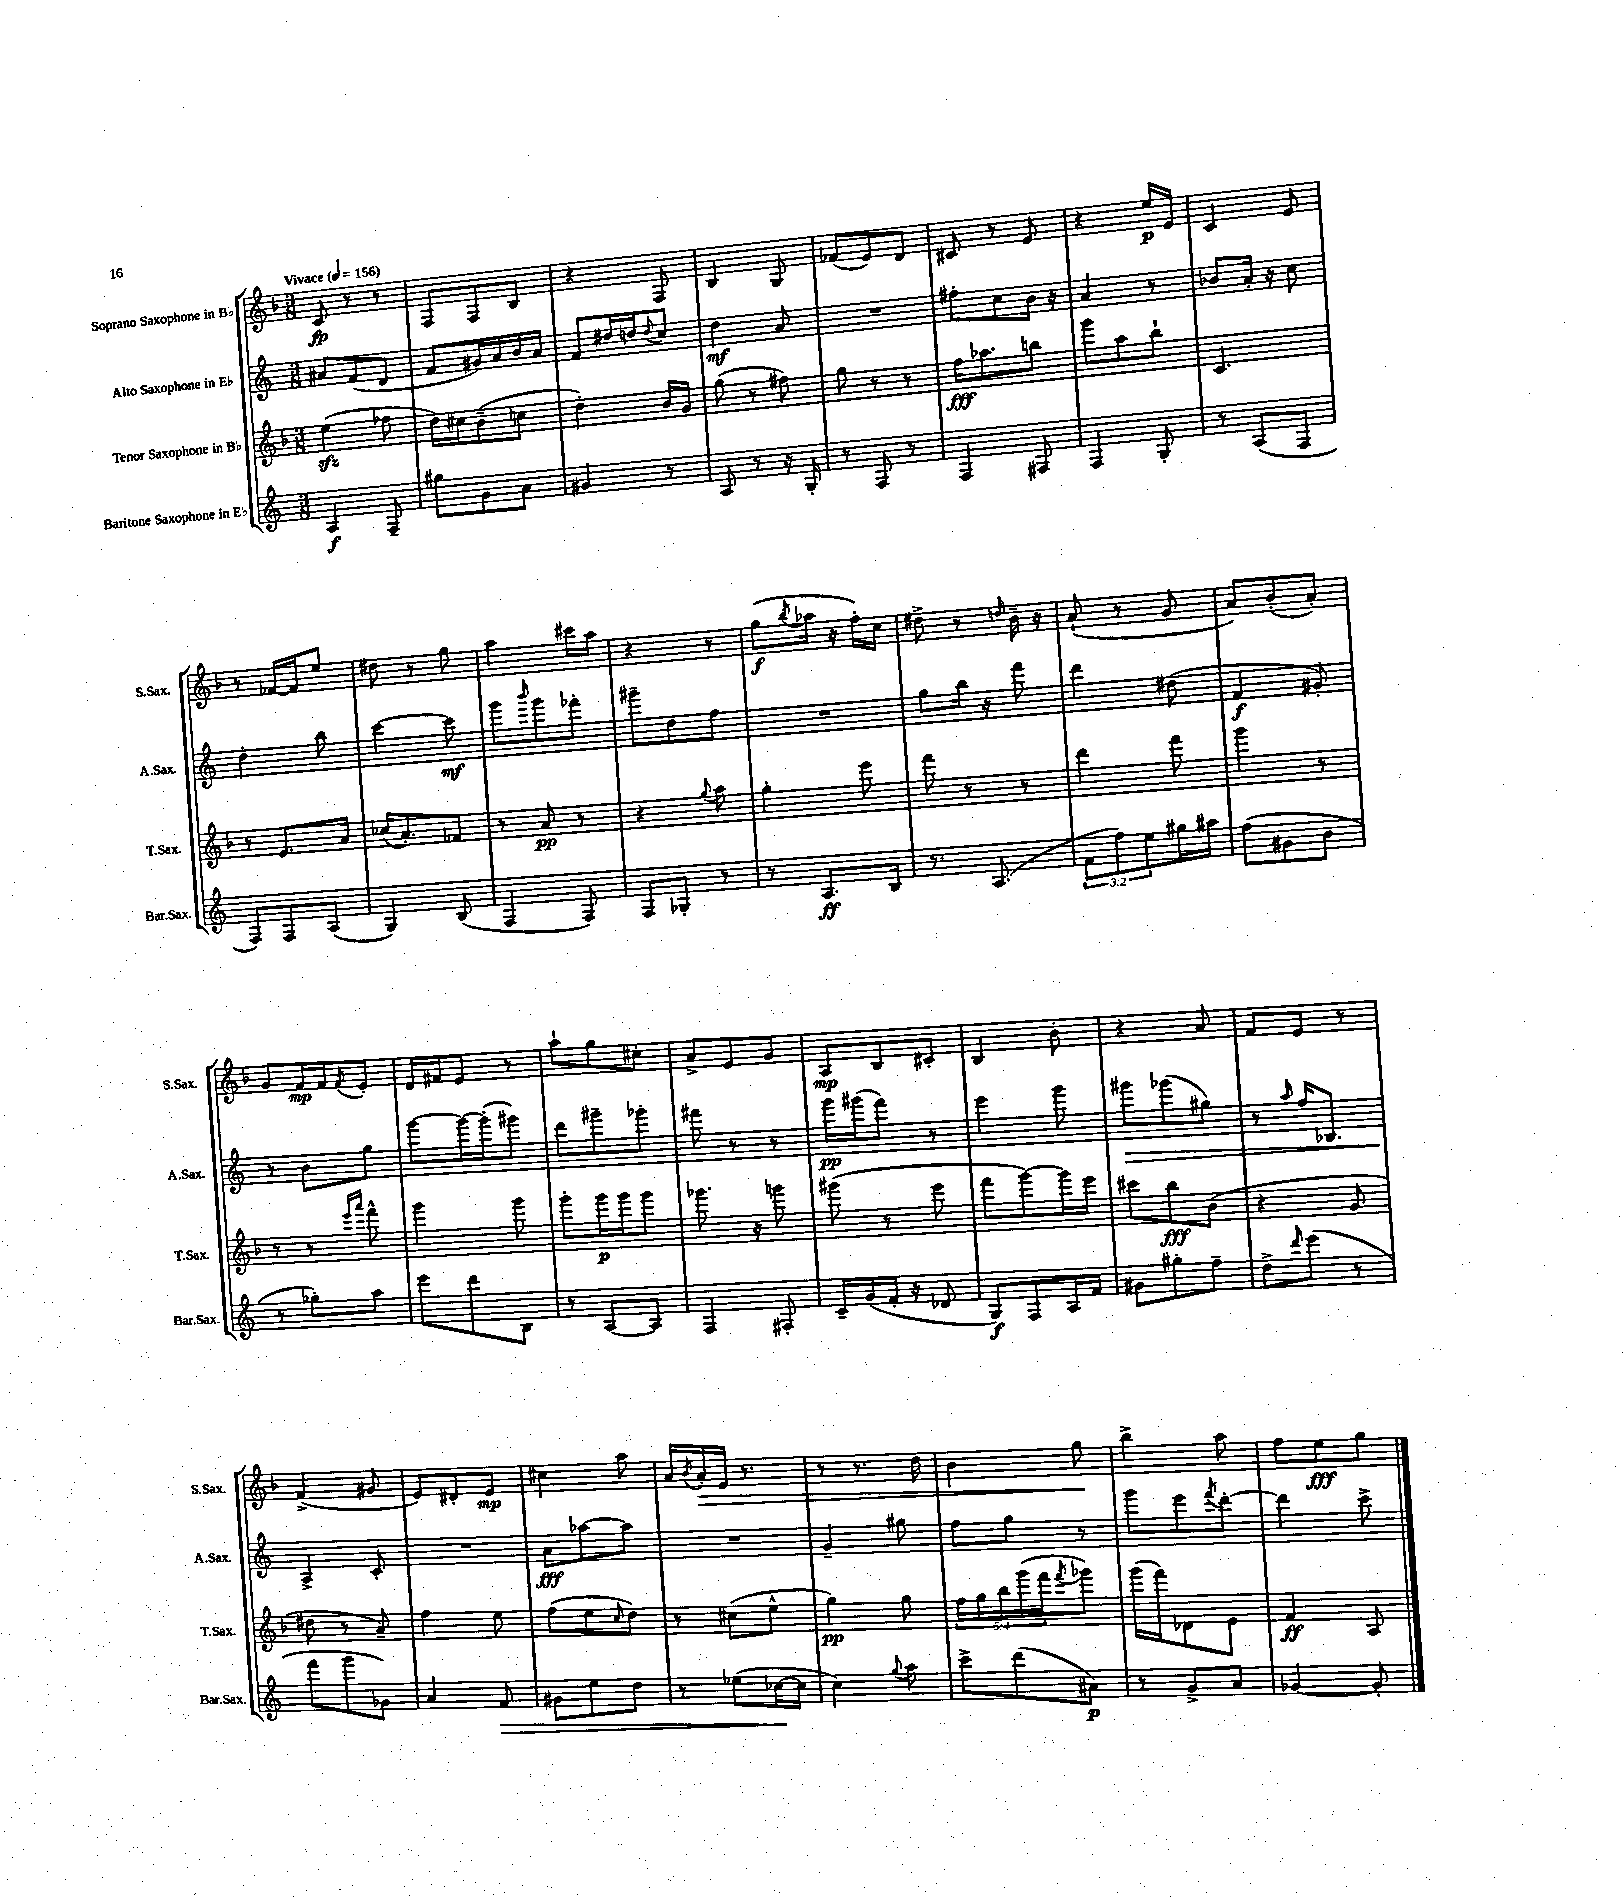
<<
\new StaffGroup <<
\new Staff = "s0" \with { instrumentName = "Soprano Saxophone in Bb" shortInstrumentName = "S.Sax." } {
    \clef treble \key f \major \numericTimeSignature \time 3/8 \tempo "Vivace" 4 = 156
    c'8\fp r8 r8 |
    f8 f8 bes8 |
    r4 f8 |
    bes4 g8 |
    fes'8( e'8) d'8 |
    cis'8 r8 e'8 |
    r4 e''16\p e'16 |
    c'4 e'8 |
    r8 fes'16~ fes'16 e''8 |
    dis''8 r8 g''8 |
    a''4 cis'''16 a''16 |
    r4 r8 |
    g''8\f( \acciaccatura { bes''8 } aes''16 r16 f''16-.) c''16 |
    dis''8-> r8 \grace { d''16 } bes'16-- r16 |
    a'8-!( r8 g'8 |
    a'8) bes'8-.( a'8-.) |
    g'8 f'16\mp f'16 \acciaccatura { f'8 } e'8-. |
    d'16 fis'16 e'8 r8 |
    a''8-! g''8 cis''8-. |
    a'8-> e'8 g'8 |
    a8\mp bes8 cis'8-. |
    bes4 bes'8-. |
    r4 a'8 |
    f'8 e'8 r8 |
    f'4->( gis'8 |
    e'8) dis'8-. e'8\mp |
    cis''4 a''8 |
    a'16 \acciaccatura { bes'8 } a'16-.\> e'16 r8. |
    r8 r8. d''16 |
    bes'4 g''8\! |
    bes''4-> a''8 |
    f''8 e''8\fff g''8 \bar "|." |
}
\new Staff = "s1" \with { instrumentName = "Alto Saxophone in Eb" shortInstrumentName = "A.Sax." } {
    \clef treble \key c \major \numericTimeSignature \time 3/8
    ais'8 f'8( d'8 |
    f'8 gis'16) a'16 b'16 a'16 |
    f'8 dis''16 d''16 \appoggiatura { d''8 } c''8 |
    d''4\mf a'8 |
    R4. |
    fis''8-. c''8 b'16 r16 |
    a'4 r8 |
    bes'8 a'16-. r16 c''8 |
    d''4-. b''8 |
    c'''4~ c'''8\mf |
    g'''8 \grace { b'''16 } g'''8 fes'''8-. |
    gis'''8-- d''8 f''8 |
    R4. |
    g''8 b''16 r16 f'''8 |
    d'''4 dis''8( |
    f'4\f gis'8-.) |
    r8 b'8 g''8 |
    g'''8~ g'''16~ g'''16-.( gis'''8) |
    d'''8 gis'''8-- ges'''8-. |
    fis'''8 r8 r8 |
    g'''16\pp gis'''16( f'''8) r8 |
    e'''4 g'''8 |
    gis'''8\> ges'''8( gis''8) |
    r8 \grace { a''16 } f''16 bes8. |
    a4->\! c'8-. |
    R4. |
    a'8\fff aes''8~ aes''8 |
    R4. |
    g'4-- gis''8 |
    f''8 g''8 r8 |
    g'''8 e'''8 \acciaccatura { f'''8 } d'''8~-. |
    d'''4 c'''8-> \bar "|." |
}
\new Staff = "s2" \with { instrumentName = "Tenor Saxophone in Bb" shortInstrumentName = "T.Sax." } {
    \clef treble \key f \major \numericTimeSignature \time 3/8 \override Staff.TupletNumber.text = #tuplet-number::calc-fraction-text
    e''4\sfz( fes''8 |
    d''16) cis''16 bes'8--( c''8 |
    d''4-.) bes'16 g'16 |
    g''8( r8 fis''8) |
    g''8 r8 r8 |
    f''16\fff aes''8. b''8 |
    g'''8 a''8 bes''8-! |
    c'4. |
    r8 e'8. a'16 |
    ces''16( a'8.-.) fes'8 |
    r8 a'8\pp r8 |
    r4 \appoggiatura { g''8 } a''8 |
    g''4-. e'''8 |
    f'''8 r8 r8 |
    d'''4 f'''8 |
    g'''4 r8 |
    r8 r8 \grace { e'''16 a'''16 } f'''8-^ |
    g'''4 g'''8 |
    g'''8-. g'''16\p g'''16 g'''8 |
    ges'''8. r16 g'''8 |
    gis'''8( r8 e'''8 |
    f'''8 g'''8~) g'''16 e'''16 |
    cis'''8 bes''8\fff bes'8( |
    r4 g'8 |
    dis''8 r8 a'8--) |
    f''4 e''8 |
    f''8( e''8 \grace { c''16 } d''8) |
    r8 cis''8( e''8-^ |
    g''4\pp) g''8 |
    \tuplet 5/4 { f''16 g''16 bes''16 g'''16( f'''16 } \acciaccatura { f'''8 } ges'''8) |
    g'''16( f'''16) des'8 e'8 |
    f'4\ff a8 \bar "|." |
}
\new Staff = "s3" \with { instrumentName = "Baritone Saxophone in Eb" shortInstrumentName = "Bar.Sax." } {
    \clef treble \key c \major \numericTimeSignature \time 3/8 \override Staff.TupletNumber.text = #tuplet-number::calc-fraction-text
    a4\f f8-- |
    gis''8 g'8 a'8 |
    gis'4 r8 |
    a8 r8 r16 g16-. |
    r8 f8 r8 |
    f4 fis8 |
    f4 g8-. |
    r8 a8( f8 |
    f8) f8 a8( |
    g4) b8( |
    f4 f8) |
    f8 ges8-. r8 |
    r8 a8.\ff b16 |
    r8. a8.( |
    \tuplet 3/2 { f'8 f''8) e''8 } gis''16 ais''16 |
    f''8( gis'8 b'8 |
    r8 ges''8-.) a''8 |
    e'''8 d'''8 b8 |
    r8 a8~ a8 |
    f4 fis8-. |
    c'16-- g'16( f'16-. r16 des'8 |
    g8\f) f8 a16 f'16 |
    gis'8 gis''8-. f''8-- |
    d''8-> \grace { d'''16 } e'''8( r8 |
    f'''8 g'''8 ges'8) |
    a'4 f'8\> |
    gis'8 e''8 d''8 |
    r8 ees''8( ces''16~\! ces''16 |
    c''4) \appoggiatura { g''8 } a''8 |
    c'''8-> d'''8( ais'8\p) |
    r8 g'8-> a'8 |
    ges'4~ ges'8-. \bar "|." |
}
>>
>>
\layout { \context { \Score \remove "Bar_number_engraver" } }
